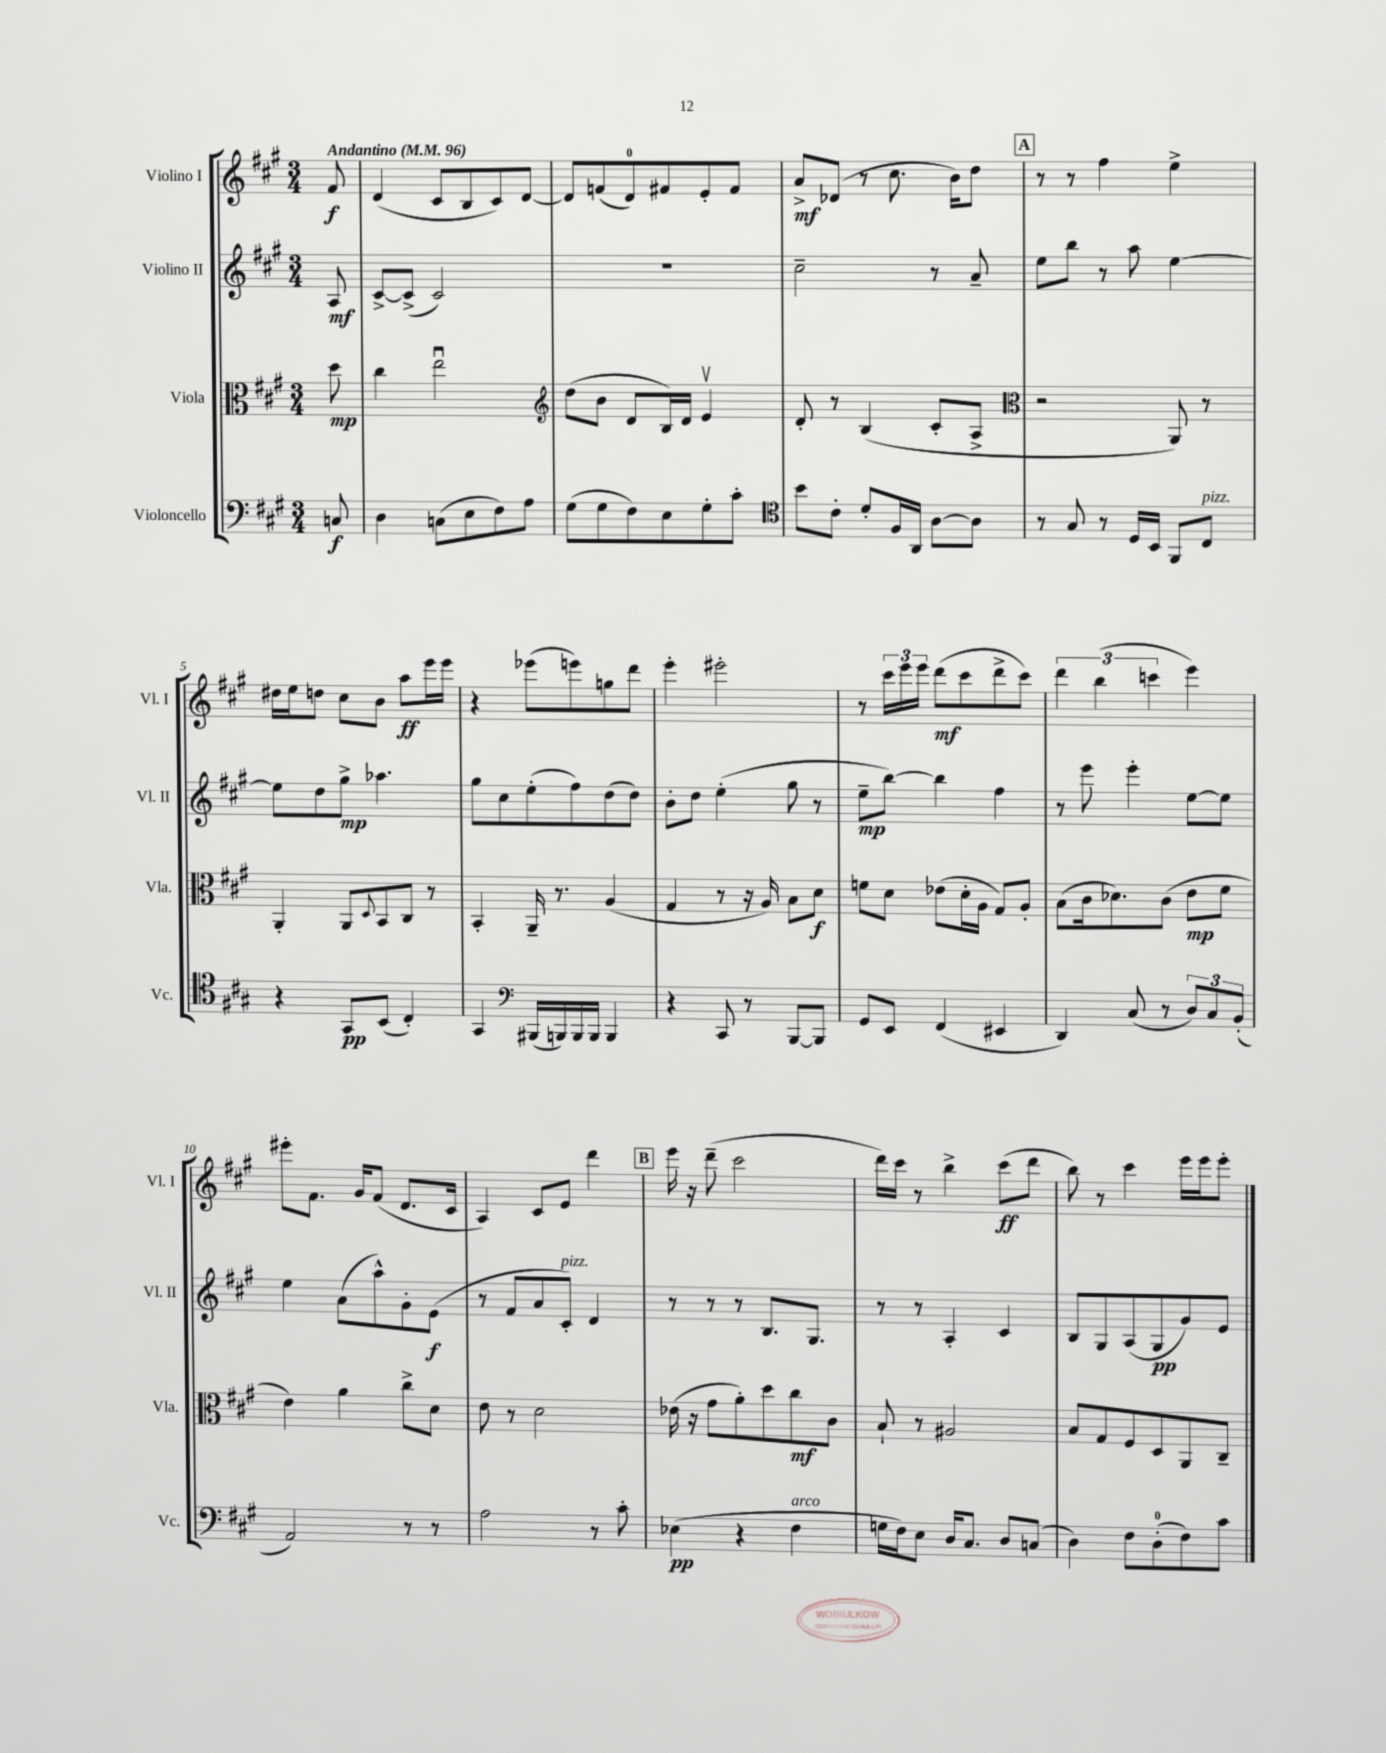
<<
\new StaffGroup <<
\new Staff = "s0" \with { instrumentName = "Violino I" shortInstrumentName = "Vl. I" } {
    \clef treble \key a \major \numericTimeSignature \time 3/4 \partial 8 \tempo "Andantino" 4 = 96
    fis'8\f |
    d'4( cis'8 b8 cis'8) d'8~ |
    d'8 f'8( d'8-0) fis'8 e'8-. fis'8 |
    a'8->\mf des'8( r8 cis''8. b'16) d''8 |
    \mark \markup { \box "A" } r8 r8 fis''4 e''4-> |
    dis''16 e''16 d''8 cis''8 b'8 a''8\ff e'''16 e'''16 |
    r4 ees'''8( e'''8) g''8 d'''8 |
    e'''4-. eis'''2-. |
    r8 \tuplet 3/2 { cis'''16 e'''16 e'''16 } d'''8\mf( cis'''8 d'''8-> cis'''8) |
    \tuplet 3/2 { d'''4 b''4( c'''4 } e'''4) |
    eis'''8-. fis'8. gis'16 fis'8( d'8. cis'16 |
    a4) cis'8 e'8 d'''4 |
    \mark \markup { \box "B" } e'''16 r16 d'''8--( cis'''2 |
    d'''16) cis'''16 r8 b''4-> cis'''8\ff( d'''8 |
    b''8) r8 cis'''4 e'''16 e'''16 e'''8-. \bar "|." |
}
\new Staff = "s1" \with { instrumentName = "Violino II" shortInstrumentName = "Vl. II" } {
    \clef treble \key a \major \numericTimeSignature \time 3/4 \partial 8
    a8\mf |
    cis'8~-> cis'8->( cis'2) |
    R2. |
    cis''2-- r8 a'8-- |
    \mark \markup { \box "A" } e''8 b''8 r8 a''8 e''4~ |
    e''8 d''8 gis''8->\mp aes''4. |
    gis''8 cis''8 e''8-.( fis''8) d''8( d''8) |
    b'8-. d''8 e''4-.( gis''8 r8 |
    e''8--\mp b''8~) b''4 fis''4 |
    r8 e'''8 e'''4-. e''8~ e''8 |
    e''4 a'8( a''8-^) gis'8-. e'8\f( |
    r8 fis'8 a'8 cis'8-.^\markup { \italic "pizz." }) d'4 |
    \mark \markup { \box "B" } r8 r8 r8 b8. gis8. |
    r8 r8 a4-. cis'4 |
    b8 gis8 a8( gis8\pp gis'8) e'8 \bar "|." |
}
\new Staff = "s2" \with { instrumentName = "Viola" shortInstrumentName = "Vla." } {
    \clef alto \key a \major \numericTimeSignature \time 3/4 \partial 8
    d''8\mp |
    cis''4 e''2\downbow |
    \clef treble d''8( b'8 d'8 b16) d'16 e'4\upbow |
    d'8-. r8 b4( cis'8-. a8-> |
    \mark \markup { \box "A" } \clef alto r2 a,8) r8 |
    a,4-. a,8 \appoggiatura { d8 } b,8 cis8 r8 |
    b,4-. a,16-- r8. a4( |
    gis4 r8 r16 a16) b8 d'8\f |
    f'8 d'8 ees'8( d'16-. a16 gis8) a8-. |
    b8( cis'16 des'8.) cis'8( e'8\mp fis'8 |
    e'4) a'4 cis''8-> d'8 |
    e'8 r8 d'2 |
    \mark \markup { \box "B" } ees'16( r16 gis'8 a'8-.) d''8 cis''8\mf cis'8 |
    b8-! r8 ais2 |
    b8 gis8 fis8 d8 a,8 cis8-- \bar "|." |
}
\new Staff = "s3" \with { instrumentName = "Violoncello" shortInstrumentName = "Vc." } {
    \clef bass \key a \major \numericTimeSignature \time 3/4 \partial 8
    c8\f |
    d4 c8( e8 fis8) a8 |
    gis8( gis8 fis8) e8 gis8-. cis'8-. |
    \clef tenor b'8 cis'8-. d'8-. fis16 a,16 a8~ a8 |
    \mark \markup { \box "A" } r8 gis8 r8 d16 b,16 fis,8 cis8^\markup { \italic "pizz." } |
    r4 gis,8\pp b,8( cis4-.) |
    gis,4 \clef bass bis,,16( b,,16) b,,16 b,,16 b,,4 |
    r4 cis,8 r8 b,,8~ b,,8 |
    gis,8 e,8 fis,4( eis,4 |
    d,4) cis8( r8 \tuplet 3/2 { d8) cis8 b,8-.( } |
    a,2) r8 r8 |
    a2 r8 cis'8-. |
    \mark \markup { \box "B" } ees4\pp( r4 fis4^\markup { \italic "arco" } |
    g16 fis16) e8 d16 cis8. d8 c8( |
    d4) fis8 d8-0-.( fis8) cis'8 \bar "|." |
}
>>
>>
